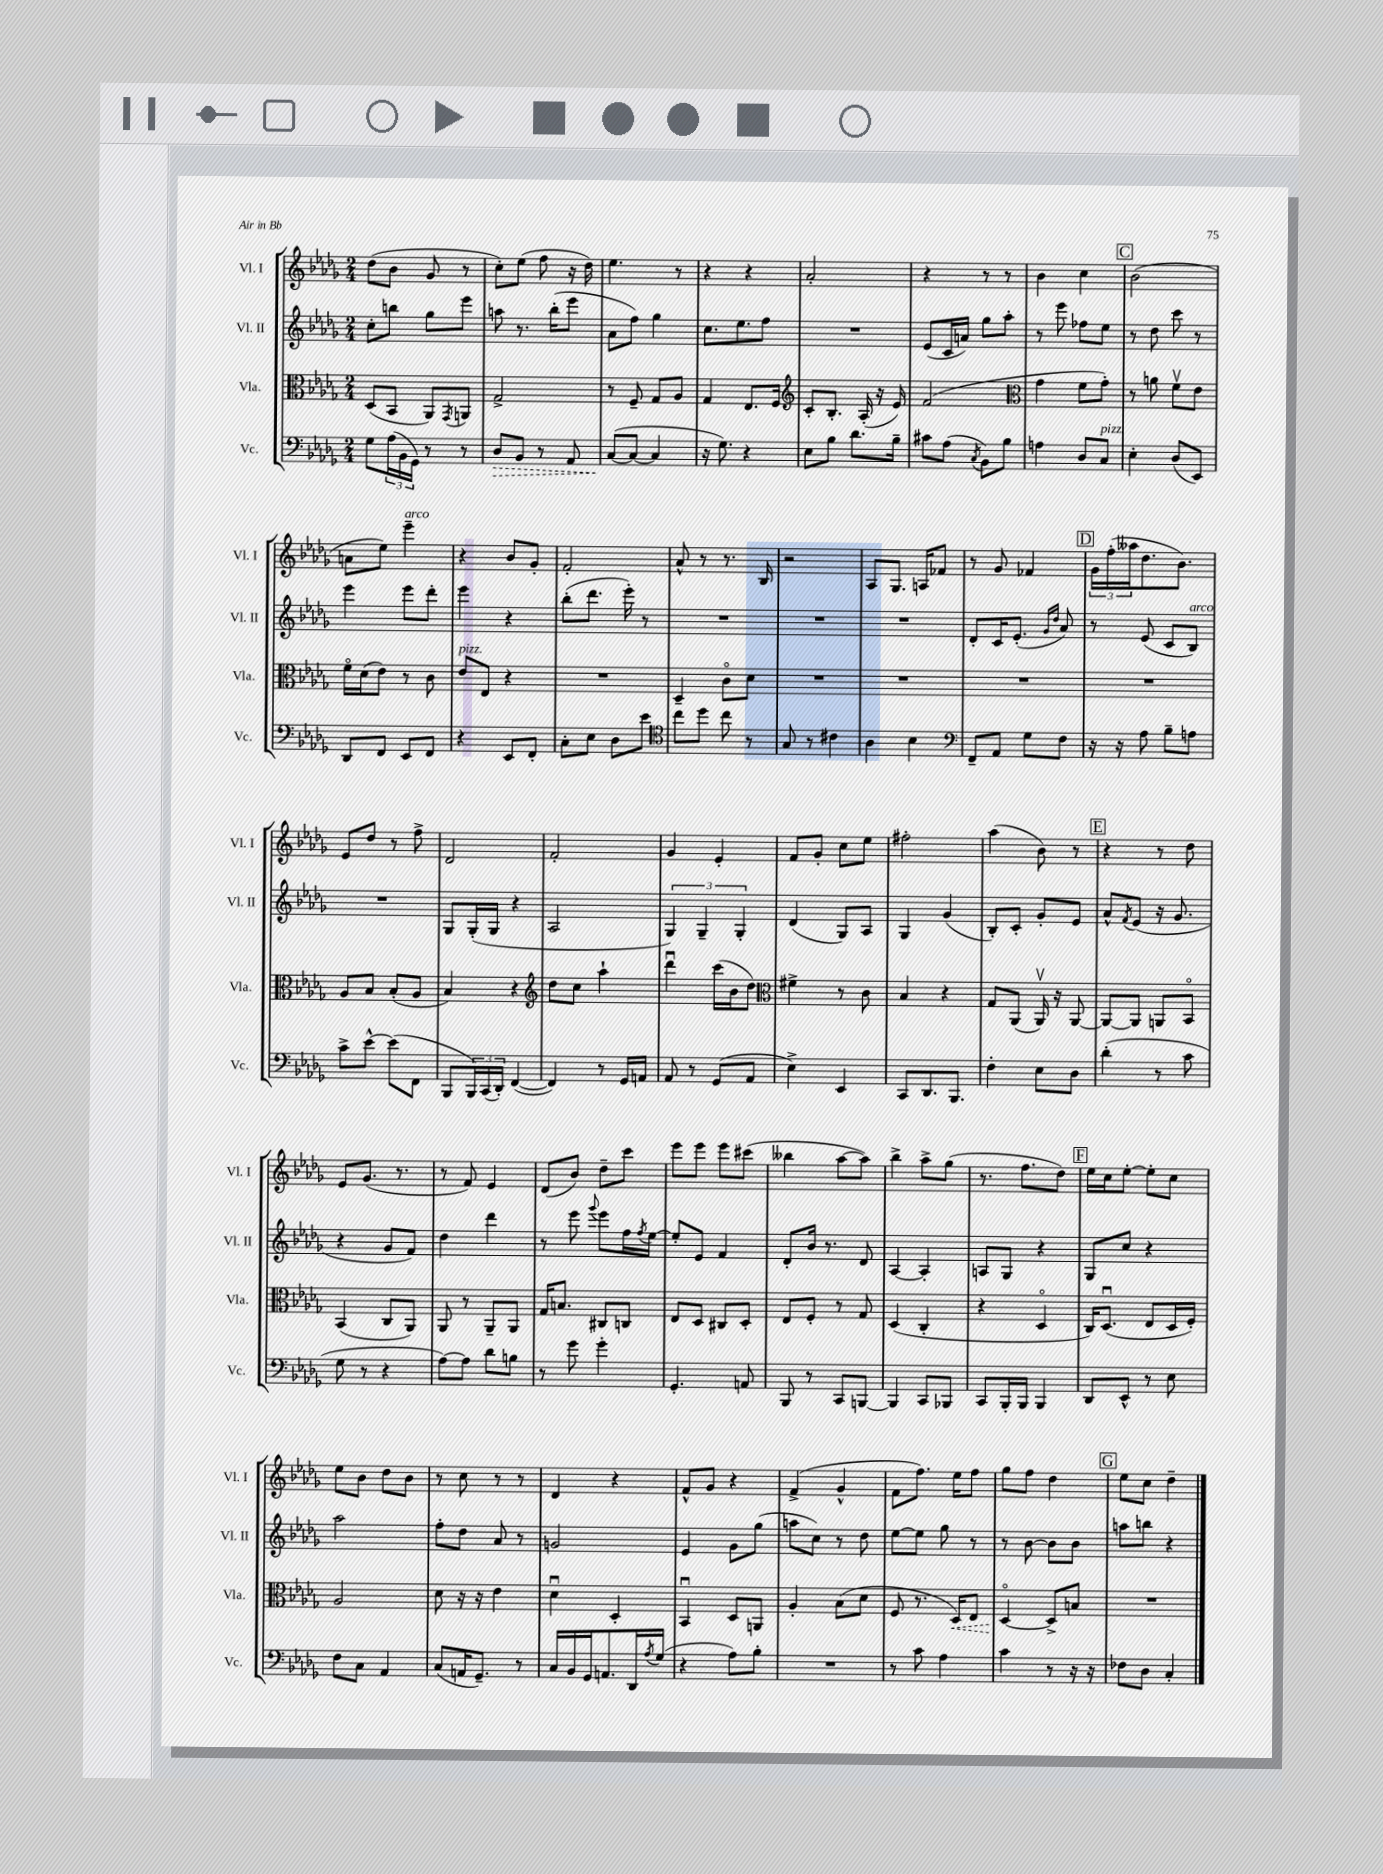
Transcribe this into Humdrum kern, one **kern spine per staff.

**kern	**kern	**kern	**kern
*staff4	*staff3	*staff2	*staff1
*clefF4	*clefC3	*clefG2	*clefG2
*k[b-e-a-d-g-]	*k[b-e-a-d-g-]	*k[b-e-a-d-g-]	*k[b-e-a-d-g-]
*M2/4	*M2/4	*M2/4	*M2/4
8G-\L	(8D-/L	8cc'\L	(8dd-\L
(24A-\L	8BB-/J	8bb\J	8b-\J
24BB-\	.	.	.
24GG-\JJ)	.	.	.
8r	8AA-/L)	8gg-\L	8g-/
.	8qGG-/	.	.
8r	8AA/J	8eee-\J	8r
=	=	=	=
8D-/L	2G-^/	8aa\	8cc'\L)
8BB-/J	.	8.r	(8ee-\J
8r	.	.	8ff\
.	.	(16bb-'\LK	.
8AA-/	.	8eee-\J	16r
.	.	.	16dd-\)
=	=	=	=
([8C/L	8r	8a-\L	4.ee-\
8C/_J	8F~/	8ff\J)	.
4C/]	8G-/L	4gg-\	.
.	8A-/J	.	8r
=	=	=	=
16r	4G-/	8.cc\L	4r
8.G-\)	.	.	.
.	.	8.ee-\	.
4r	8.E-/L	.	4r
.	.	8ff\J	.
.	16F/Jk	.	.
=	=	=	=
*	*clefG2	*	*
8E-\L	8c'/L	2r	2a-'/
8B-\J	8.B-'/J	.	.
8.d-\L	.	.	.
.	(16A-'/	.	.
.	16r	.	.
16B-~\Jk	16e-/)	.	.
=	=	=	=
8c#\L	(2f/	(8e-/L	4r
(8A-\J	.	16c/L	.
.	.	16a/JJ)	.
8qC/	.	.	.
8BB-\L)	.	8gg-\L	8r
8B-\J	.	8aa-'\J	8r
=	=	=	=
*	*clefC3	*	*
4A\	4g-\	8r	4b-\
.	.	8eee-\	.
8D-/L	8f\L	8ff-\L	4cc\
8C/J	8g-'\J)	8ee-\J	.
=	=	=	=
4E-'\	8r	8r	(2b-\
.	8a\	8dd-\	.
(8D-/L	8fv\L	8ccc\	.
8EE-/J)	8e-\J	8r	.
=	=	=	=
8DD-/L	16fo\LL	4eee-\	8a\L
.	(16d-\J	.	.
8FF/J	8e-\J)	.	8ee-\J)
8EE-/L	8r	8eee-\L	4eee-~\
8FF/J	8c\	8ddd-'\J	.
=	=	=	=
4r	8e-/L	4eee-\	4r
.	8E-/J	.	.
8EE-/L	4r	4r	8b-/L
8FF'/J	.	.	8g-'/J
=	=	=	=
8C'\L	2r	(8bb-'\L	2f'/
8E-\J	.	8.ddd-\J	.
8D-\L	.	.	.
.	.	16eee-'\)	.
8e-\J	.	8r	.
=	=	=	=
*clefC4	*	*	*
8cc\L	4D-~/	2r	8a-^^/
8dd-\J	.	.	8r
8cc\	8co\L	.	8.r
8r	8d-\J	.	.
.	.	.	16B-/
=	=	=	=
8G-/	2r	2r	2r
8r	.	.	.
4c#\	.	.	.
=	=	=	=
4A-\	2r	2r	8A-/L
.	.	.	8.G-/J
4B-\	.	.	.
.	.	.	16A/LK
.	.	.	8f-/J
=	=	=	=
*clefF4	*	*	*
8FF~/L	2r	8d-'/L	8r
8AA-/J	.	16c/K	8g-/
.	.	(8.e-'/J	.
8G-\L	.	.	4f-/
.	.	16qqg-/LL	.
.	.	16qqdd-/JJ	.
8F\J	.	8a-/)	.
=	=	=	=
16r	2r	8r	24g-\LL
.	.	.	(24ff'\
16r	.	.	.
.	.	.	24aa--\J
8A-\	.	(8e-/	8.dd-\
8B-~\L	.	8c/L	.
.	.	.	8.b-\J)
8A\J	.	8B-/J)	.
=	=	=	=
8c^\L	8A-/L	2r	8e-/L
[8e-^^\J	8B-/J	.	8dd-/J
(8e-\]L	(8B-'/L	.	8r
8FF\J	8A-/J	.	8ff^\
=	=	=	=
8BBB-/L	4B-/)	8G-/L	2d-/
24BBB-/L)	.	(16G-'/L	.
(24CC/	.	.	.
.	.	16G-/JJ	.
24DD-'/JJ)	.	.	.
([4FF/	4r	4r	.
=	=	=	=
*	*clefG2	*	*
4FF/])	8dd-\L	2A-/	2f'/
.	8cc\J	.	.
8r	4aa-`\	.	.
16GG-/LL	.	.	.
16AA/JJ	.	.	.
=	=	=	=
8AA-/	4ddd-u\	6G-/)	4g-/
8r	.	.	.
.	.	6G-~/	.
(8GG-/L	(16ccc\LL	.	4e-'/
.	16b-\J	.	.
.	.	6G-'/	.
8AA-/J	8dd-\J)	.	.
=	=	=	=
*	*clefC3	*	*
4E-^\)	4f#^\	(4d-/	8f/L
.	.	.	8g-'/J
4EE-/	8r	8G-/L)	8cc\L
.	8c\	8A-/J	8ee-\J
=	=	=	=
8CC/L	4B-/	4G-/	2ff#'\
8.DD-/	.	.	.
.	4r	(4g-/	.
8.BBB-/J	.	.	.
=	=	=	=
4F'\	8G-/L	8B-'/L)	(4aa-\
.	(8AA-/J	8c'/J	.
8E-\L	16AA-v/)	8g-'/L	8b-\)
.	16r	.	.
8D-\J	[8AA-/	8e-/J	8r
=	=	=	=
(4d-'\	8AA-/_L	8a-^^/L	4r
.	.	8qf/	.
.	8AA-/]J	(8e-/J	.
8r	8AA/L	16r	8r
.	.	8.g-/	.
8c\	8BB-o/J	.	8dd-\
=	=	=	=
8G-\	(4BB-/	4r	8e-/L
8r	.	.	(8.g-/J
4r	8C/L	8g-/L	.
.	.	.	8.r
.	8AA-/J)	8f/J)	.
=	=	=	=
[8A-\L)	8AA-/	4dd-\	8r
8A-\]J	8r	.	8f/)
8d-\L	8AA-~/L	4ddd-\	4e-/
8B\J	8AA-/J	.	.
=	=	=	=
8r	16G-/LK	8r	(8d-/L
.	8.B/J	.	.
8g-\	.	8eee-\	8b-/J)
.	.	8qqggg-/	.
4g-'\	8C#/L	8eee-\L	8dd-~\L
.	8C/J	16ff\L	8ccc\J
.	.	8qff/	.
.	.	[16ee-\JJ	.
=	=	=	=
4.GG-'/	8E-/L	8ee-'/]L	8eee-\L
.	8D-/J	8e-/J	8eee-\J
.	8C#/L	4f/	8eee-\L
8AA/	8D-'/J	.	(8ccc#\J
=	=	=	=
8BBB-/	8E-/L	8d-'/L	4bb--\
8r	8F'/J	16b-/Jk	.
.	.	8.r	.
8CC/L	8r	.	[8aa-\L
[8BBB/J	8G-/	8d-/	8aa-\]J)
=	=	=	=
4BBB/]	(4D-/	[4A-/	4bb-^\
8CC/L	4C'/	4A-'/]	8aa-^\L
8BBB-/J	.	.	(8gg-\J
=	=	=	=
8CC/L	4r	8A/L	8.r
16BBB-'/L	.	8G-/J	.
16BBB-/JJ	.	.	8.ff\L
4BBB-/	4D-o/	4r	.
.	.	.	8dd-\J)
=	=	=	=
8DD-/L	16C/LK)	8G-/L	16ee-\LL
.	(8.D-u/J	.	16cc\J
8EE-^^/J	.	8cc/J	[8ee-'\J
8r	8E-/L	4r	8ee-'\]L
8E-\	16D-/L	.	8cc\J
.	16F'/JJ)	.	.
=	=	=	=
8F\L	2A-/	2aa-\	8ee-\L
8C\J	.	.	8b-\J
4AA-/	.	.	8dd-\L
.	.	.	8b-\J
=	=	=	=
(8C/L	8d-\	8ff'\L	8r
16AA/K	16r	8dd-\J	8cc\
8.GG-~/J)	16r	.	.
.	4e-\	8a-/	8r
8r	.	8r	8r
=	=	=	=
16C/LL	4d-u\	2g/	4d-/
16BB-/	.	.	.
16GG-/J	.	.	.
8.AA/	.	.	.
.	4D-'/	.	4r
16DD-/L	.	.	.
8qA-/	.	.	.
(16G-/JJ	.	.	.
=	=	=	=
4r	4BB-u/	4e-/	8f^^/L
.	.	.	8g-/J
8A-\L)	8D-/L	8g-\L	4r
8B-'\J	8AA/J	(8gg-\J	.
=	=	=	=
2r	4A-'/	8aa\L	(4f^/
.	.	8cc\J)	.
.	(8B-\L	8r	4g-^^/
.	8d-\J	8dd-\	.
=	=	=	=
8r	8F/	[8ee-\L	8f\L
8c\	8.r	8ee-\]J	8.ff\J)
4A-\	.	8gg-\	.
.	16D-/LK)	.	16ee-\LK
.	8E-/J	8r	8ff\J
=	=	=	=
4c\	[4D-o/	8r	8gg-\L
.	.	[8b-\	8ff\J
8r	8D-^/]L	8b-\]L	4dd-\
16r	8B/J	8b-\J	.
16r	.	.	.
=	=	=	=
8F-\L	2r	8aa\L	8ee-\L
8D-\J	.	8bb\J	8cc\J
4C'/	.	4r	4dd-~\
==	==	==	==
*-	*-	*-	*-
